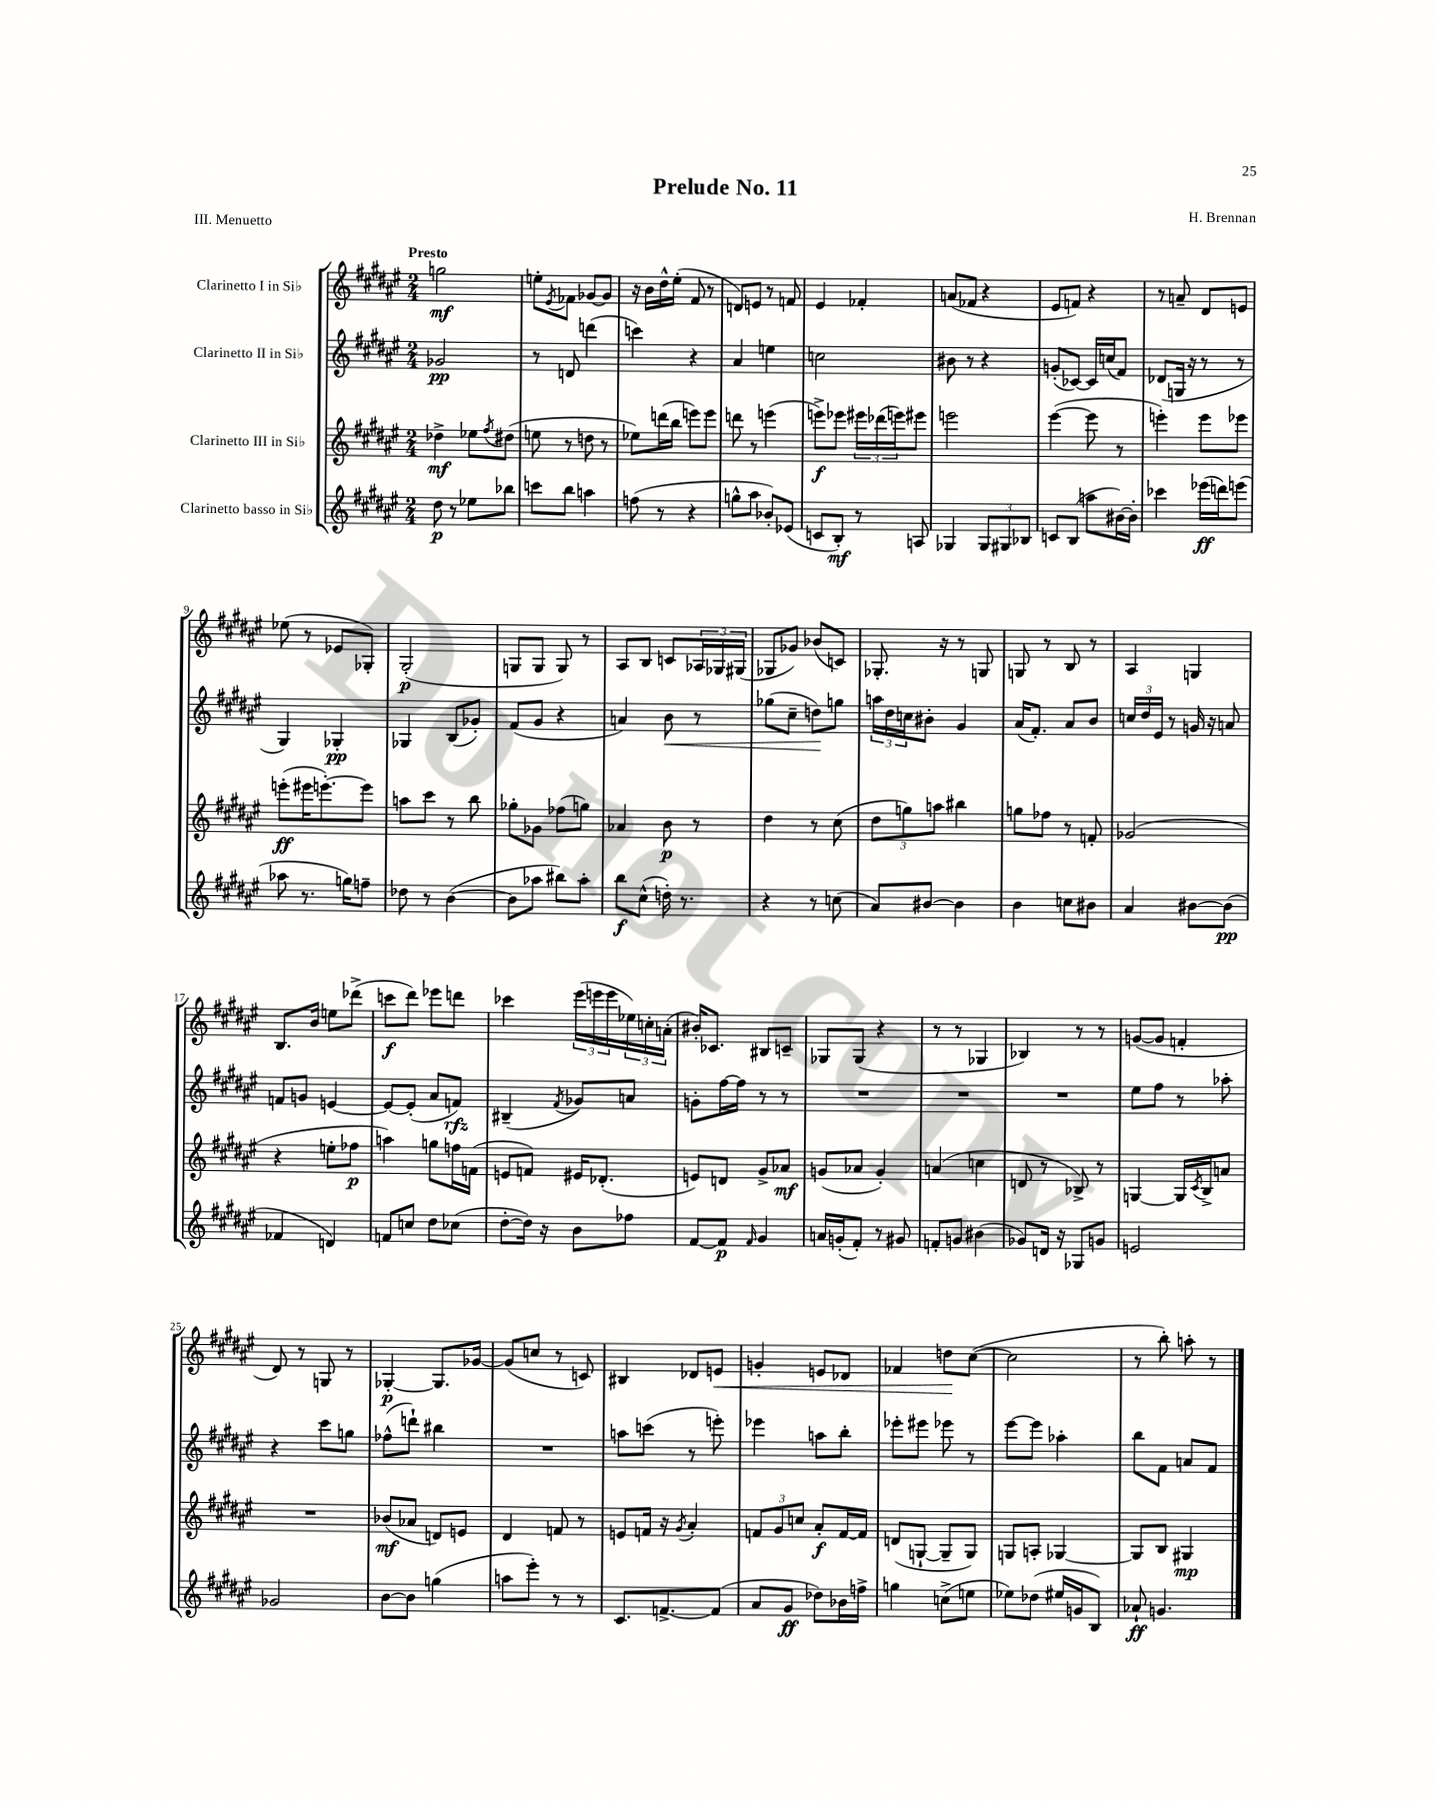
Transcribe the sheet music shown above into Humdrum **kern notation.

**kern	**kern	**kern	**kern
*staff4	*staff3	*staff2	*staff1
*clefG2	*clefG2	*clefG2	*clefG2
*k[f#c#g#d#a#e#]	*k[f#c#g#d#a#e#]	*k[f#c#g#d#a#e#]	*k[f#c#g#d#a#e#]
*M2/4	*M2/4	*M2/4	*M2/4
8dd#	4dd-^	2g-	2gg
8r	.	.	.
8ee-	8ee-	.	.
.	8qff#	.	.
8bb-	(8dd#	.	.
=	=	=	=
8ccc	8ee	8r	8ee'
.	.	.	8qe#
8bb	8r	8d	8f-
4aa	8dd	(4ddd	[8g-
.	8r	.	8g-]
=	=	=	=
(8ff	8ee-)	4ccc)	16r
.	.	.	16b
8r	(16ddd	.	16dd#^^
.	16bb	.	(16ee#'
4r	8eee)	4r	8f#
.	8eee	.	8r
=	=	=	=
8gg^^	8ddd	4a#	8d)
8aa#	8r	.	8e
8b-')	(4eee	4ee	8r
(8e-	.	.	8f
=	=	=	=
8c	8eee^)	2cc	4e#
8B')	8eee-	.	.
8r	24eee#	.	4f-'
.	(24ddd-	.	.
.	24eee)	.	.
8A	8eee#	.	.
=	=	=	=
4G-	2eee	8b#	(8a
.	.	8r	8f-
12G-	.	4r	4r
12G#	.	.	.
12B-	.	.	.
=	=	=	=
8c	([4eee#	(8g'	8e#
(8B	.	[8c-)	8f)
8aa	8eee#]	16c-]	4r
.	.	(16cc	.
[16b#)	8r	8f#)	.
16b#']	.	.	.
=	=	=	=
4ccc-	4eee')	(8d-	8r
.	.	16G	8a~
.	.	16r	.
(16eee-	8eee	8r	8d#
16ddd)	.	.	.
(8eee	8eee-	8r	8e
=	=	=	=
8aa-	(8eee'	4G#)	(8ee-
8.r	16eee#	.	8r
.	[8.eee')	.	.
.	.	4G-'	8e-
16gg)	.	.	.
8ff~	8eee]	.	8G-')
=	=	=	=
8dd-	8aa	4G-	(2G#'
8r	8ccc#	.	.
([4b	8r	(8B	.
.	8bb	8g-')	.
=	=	=	=
8b]	8gg-'	(8f#	8G
8aa-	8g-	8g#	8G
8bb#)	(8ff-	4r	8G)
8aa-'	8gg)	.	8r
=	=	=	=
8bb	4a-	4a)	8A#
(8cc#^^	.	.	8B
16dd')	8b	8b	8c
8.r	.	.	.
.	8r	8r	24A-
.	.	.	24G-
.	.	.	(24G#
=	=	=	=
4r	4dd#	(8gg-	8G-
.	.	8cc#~	8g-)
8r	8r	8dd)	(8b-
(8cc	(8cc#	8gg	8c)
=	=	=	=
8a#)	12dd#	24aa	8.G-'
.	.	24dd#	.
.	12gg)	24cc	.
[8b#	.	8b#'	.
.	12aa	.	.
.	.	.	16r
4b#]	4bb#	4g#	8r
.	.	.	8G
=	=	=	=
4b	8gg	(16a#	8G
.	.	8.f#')	.
.	8ff-	.	8r
8cc	8r	8a#	8B
8b#	8f'	8b	8r
=	=	=	=
4a#	(2g-	24cc	4A#
.	.	24dd#	.
.	.	24e#	.
.	.	8r	.
[8b#	.	16g	4G
.	.	16r	.
(8b#]	.	8a	.
=	=	=	=
4f-	4r	8f	8.B
.	.	8g	.
.	.	.	16b
4d)	8ee'	[4e	8ee
.	8ff-	.	(8ddd-^
=	=	=	=
8f	4aa)	8e_	8ccc
8cc	.	(8e']	8ddd#)
8dd#	8gg	8a#	8eee-
(8cc-	16ff	8f)	8ddd
.	(16f	.	.
=	=	=	=
[8dd#'	8e	(4B#~	4ccc-
16dd#])	8f)	.	.
16r	.	.	.
.	.	8qf#	.
8b	16e#	8g-)	(24eee#
.	.	.	24eee
.	(8.d-'	.	.
.	.	.	24eee
8ff-	.	8a	24ee-)
.	.	.	24cc'
.	.	.	(24a'
=	=	=	=
[8f#	8e)	8g'	16b#')
.	.	.	8.c-
8f#]	8d	[16ff#	.
.	.	16ff#]	.
16qqf#	.	.	.
4g#	8g#^	8r	8B#
.	8a-	8r	8c~
=	=	=	=
16a	(8g	2r	8G-
(16g'	.	.	.
8f#')	8a-	.	(8G-
8r	4g')	.	4r
8g#	.	.	.
=	=	=	=
8f'	(4a	2r	8r
8g	.	.	8r
(4b#	4cc	.	4G-
=	=	=	=
8g-)	8d	2r	4B-)
16d	8r	.	.
16r	.	.	.
8G-	8B-^)	.	8r
8g	8r	.	8r
=	=	=	=
2e	[4G	8ee#	([8g
.	.	8ff#	8g]
.	16G]	8r	4f'
.	8qc#	.	.
.	16B^	.	.
.	8a	8aa-'	.
=	=	=	=
2g-	2r	4r	8d#)
.	.	.	8r
.	.	8ccc#	8G
.	.	8gg	8r
=	=	=	=
[8b	(8b-	(8ff-^^	[4G-'
8b]	8a-	8ddd`)	.
(4gg	8d)	4bb#	8.G-]
.	8e	.	.
.	.	.	[16g-
=	=	=	=
8aa	4d#	2r	(8g-]
8eee#')	.	.	8cc
8r	8f	.	8r
8r	8r	.	8c)
=	=	=	=
8.c#	8e	8aa	4B#
.	16f	(8ccc	.
[8.f^	16r	.	.
.	8qg#	.	.
.	4a#'	8r	8d-
(8f]	.	8eee')	8e
=	=	=	=
8a#	12f	4eee-	4g'
.	12g#	.	.
8g#	.	.	.
.	12cc	.	.
8dd-)	8a#'	8aa	8e
16b-	[16f	8bb'	8d-
16ff^	16f]	.	.
=	=	=	=
4gg	(8d	8eee-'	4f-
.	[8G`	8eee#	.
(8cc^	8G~]	8eee-	8dd
8ee	8G)	8r	([8cc#
=	=	=	=
8ee-)	8G	[8eee#	2cc#]
(8dd-	8A'	8eee#]	.
16ee#	[4G-	4aa-'	.
16g	.	.	.
8B)	.	.	.
=	=	=	=
8a-`	8G-]	8bb	8r
4.g	8B	8f#	8bb')
.	4G#	8a	8aa'
.	.	8f#	8r
==	==	==	==
*-	*-	*-	*-
